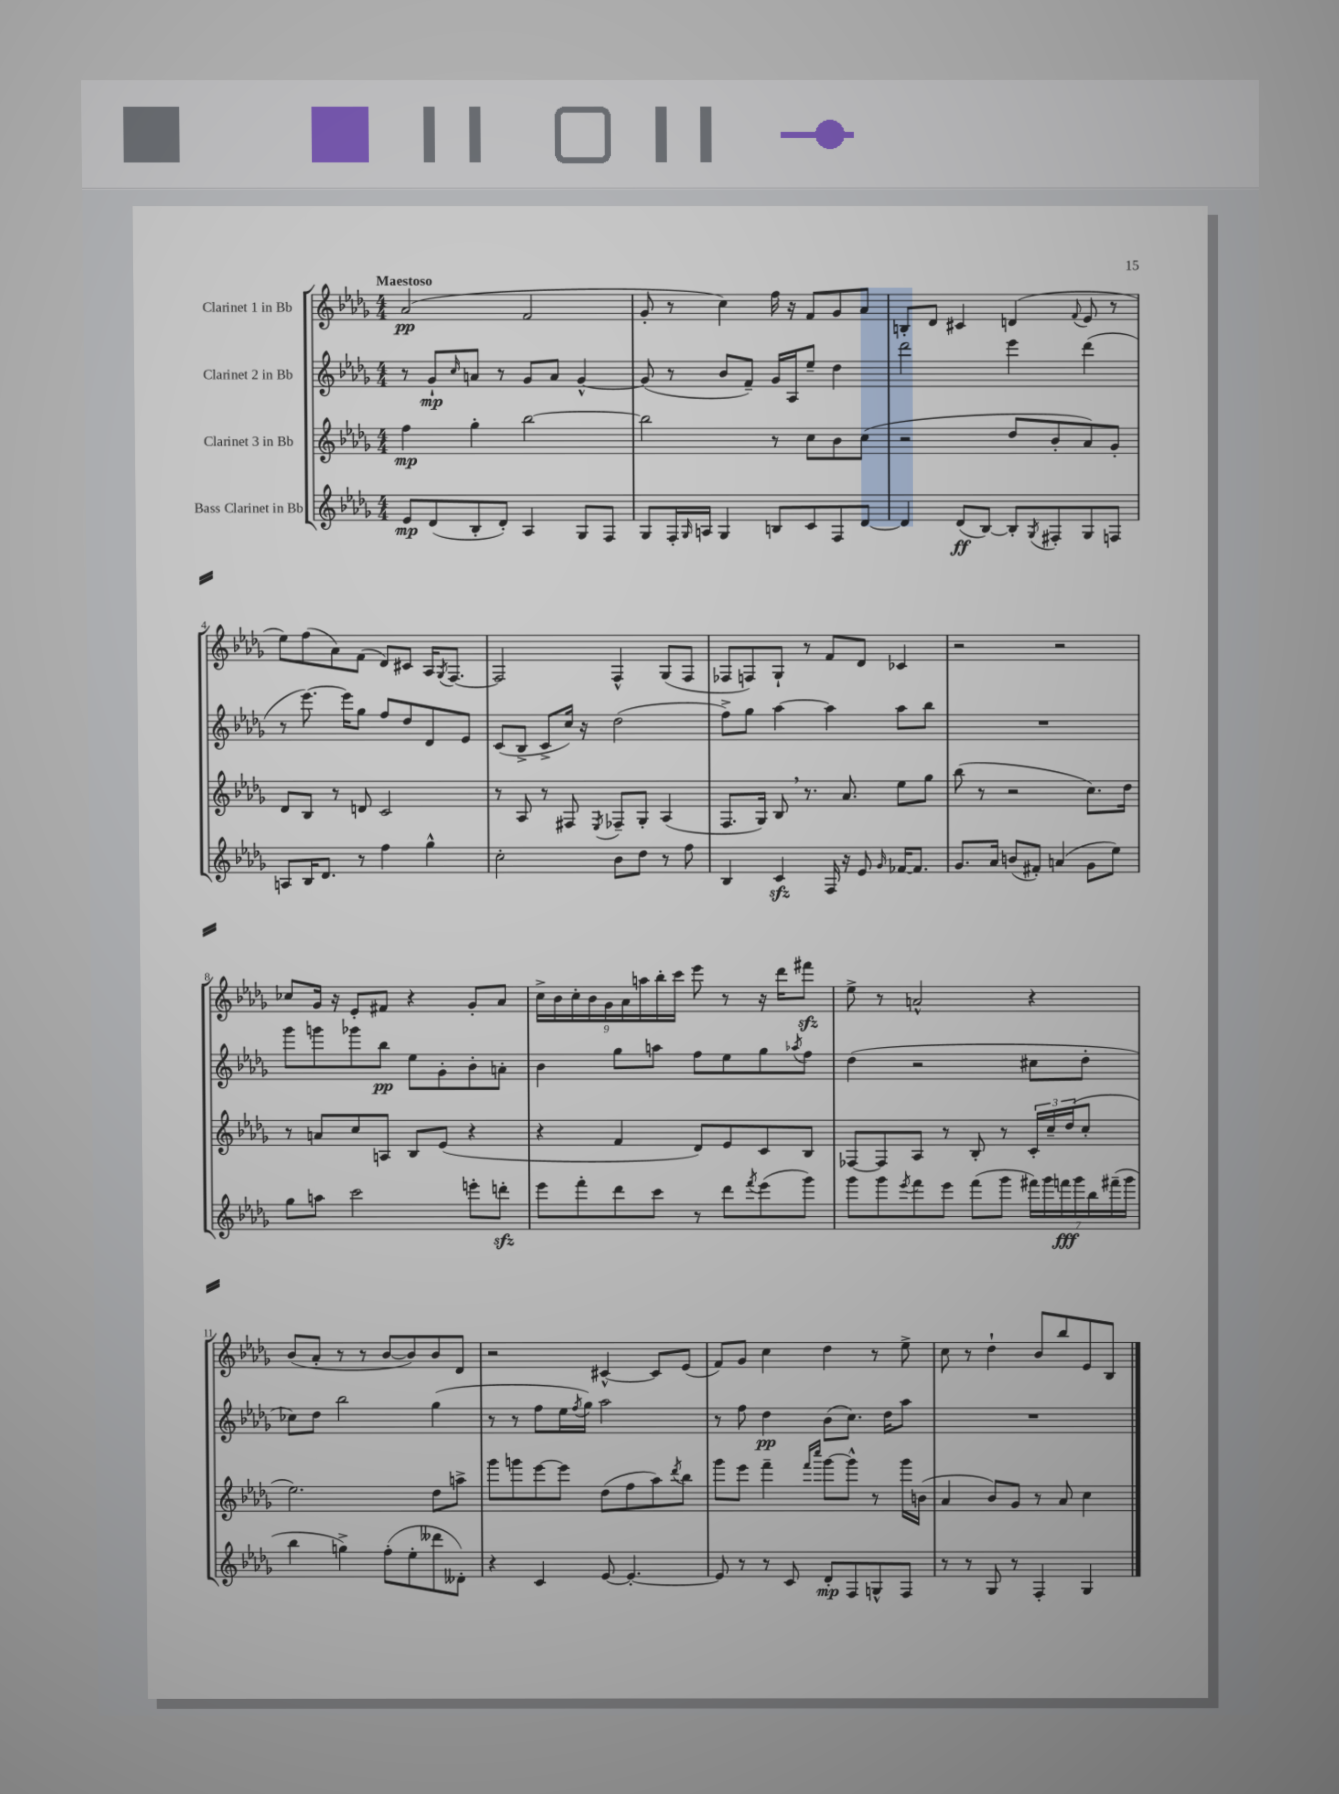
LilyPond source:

<<
\new StaffGroup <<
\new Staff = "s0" \with { instrumentName = "Clarinet 1 in Bb" } {
    \clef treble \key des \major \numericTimeSignature \time 4/4 \tempo "Maestoso"
    aes'2\pp( f'2 |
    ges'8-. r8 c''4) f''16 r16 f'8 ges'8 aes'8 |
    b8-. des'8 cis'4 d'4( \appoggiatura { f'8 } ees'8 r8 |
    ees''8) f''8( aes'8) f'8( des'8) cis'8 aes16 \acciaccatura { ges8 } f8.~ |
    f2 f4-^ ges8( f8 |
    fes8 f8) ges8-! r8 f'8 des'8 ces'4 |
    r2 r2 |
    ces''8 ges'16 r16 ees'8-. fis'8 r4 ges'8-. aes'8 |
    \tuplet 9/8 { c''16-> bes'16 c''16-. bes'16 ges'16 aes'16 a''16 bes''16-. c'''16 } ees'''8 r8 r16 des'''16 fis'''8\sfz |
    ees''8-> r8 a'2-^ r4 |
    bes'8( aes'8-. r8 r8 bes'8~ bes'8) bes'8 des'8 |
    r2 cis'4~-^ cis'8 ees'8( |
    f'8) ges'8 c''4 des''4 r8 ees''8-> |
    c''8 r8 des''4-! bes'8 bes''8 ees'8 bes8 \bar "|." |
}
\new Staff = "s1" \with { instrumentName = "Clarinet 2 in Bb" } {
    \clef treble \key des \major \numericTimeSignature \time 4/4
    r8 ges'8-!\mp \grace { c''16 } a'8 r8 ges'8 a'8 ges'4~-^ |
    ges'8( r8 bes'8 f'8--) ges'16 aes16 ees''8-- des''4 |
    des'''2 ees'''4 des'''4( |
    r8 ees'''8.~) ees'''16 ges''8 f''8 des''8 des'8 ees'8 |
    c'8( bes8-> c'8-> c''16) r16 des''2( |
    f''8->) ges''8 aes''4~ aes''4 aes''8 bes''8 |
    R1 |
    ges'''8 g'''8 ges'''8 bes''8\pp ees''8 ges'8-. bes'8-. a'8-. |
    bes'4 ges''8 a''8 f''8 ees''8 ges''8 \acciaccatura { aes''8 } f''8 |
    des''4( r2 cis''8 des''8-. |
    ces''8) des''8 bes''2 ges''4( |
    r8 r8 f''8 ees''16 \acciaccatura { f''8 } ges''16) aes''2 |
    r8 f''8 des''4\pp bes'8( c''8.) des''16 aes''8 |
    R1 \bar "|." |
}
\new Staff = "s2" \with { instrumentName = "Clarinet 3 in Bb" } {
    \clef treble \key des \major \numericTimeSignature \time 4/4
    f''4\mp ges''4-. bes''2~ |
    bes''2 r8 c''8 bes'8 c''8( |
    r2 des''8 bes'8-. aes'8) ges'8-. |
    des'8 bes8 r8 d'8 c'2 |
    r8 aes8 r8 fis8 \acciaccatura { ees8 } fes8-- ges8-. aes4( |
    f8. ges16) bes8 \breathe r8. aes'8. ees''8 ges''8 |
    bes''8( r8 r2 c''8.) des''16 |
    r8 a'8 c''8 a8 bes8 ees'8( r4 |
    r4 f'4 des'8) ees'8 c'8 bes8 |
    fes8~ fes8 aes8 r8 bes8-. r8 \tuplet 3/2 { c'16-. c''16-- des''16( } c''8-. |
    ees''2.) des''8 a''8-> |
    ges'''8 g'''8 ees'''8~ ees'''8 des''8( f''8 aes''8) \acciaccatura { des'''8 } bes''8 |
    ges'''8 ees'''8 f'''4-- \grace { f'''16 c''''16 } ges'''8~ ges'''8-^ r8 ges'''16 b'16( |
    aes'4 bes'8) ges'8 r8 aes'8 c''4 \bar "|." |
}
\new Staff = "s3" \with { instrumentName = "Bass Clarinet in Bb" } {
    \clef treble \key des \major \numericTimeSignature \time 4/4
    ees'8\mp des'8( bes8-. des'8-.) aes4 ges8 f8 |
    ges8 f16-. \grace { ges16 } a16 ges4 b8 c'8 f8 des'8~ |
    des'4 des'8\ff( bes8~) bes8-. \acciaccatura { ges8 } fis8-. ges8 f8 |
    a8 bes16 des'8. r8 f''4 ges''4-^ |
    c''2-. bes'8 des''8 r8 f''8 |
    bes4 c'4\sfz f16 r16 ees'8 \grace { ges'16 } fes'16~ fes'8. |
    ges'8. aes'16 b'8( fis'8-.) a'4( ges'8 ees''8) |
    ges''8 a''8 c'''2 e'''8-. d'''8-.\sfz |
    ees'''8 f'''8-. des'''8 c'''8 r8 des'''8 \acciaccatura { f'''8 } ees'''8( ges'''8) |
    ges'''8 ges'''8 \acciaccatura { ees'''8 } f'''8 ees'''8 f'''8( ges'''8 \tuplet 7/4 { fis'''16) ges'''16 f'''16\fff ges'''16 bes''16 fis'''16--( ges'''16 } |
    bes''4 g''4->) f''8-.( ees''8-. deses'''8 deses'8-.) |
    r4 c'4 ees'8~ ees'4.~-. |
    ees'8 r8 r8 c'8 des'8-.\mp f8 g8-^ f8 |
    r8 r8 ges8 r8 f4-. ges4 \bar "|." |
}
>>
>>
